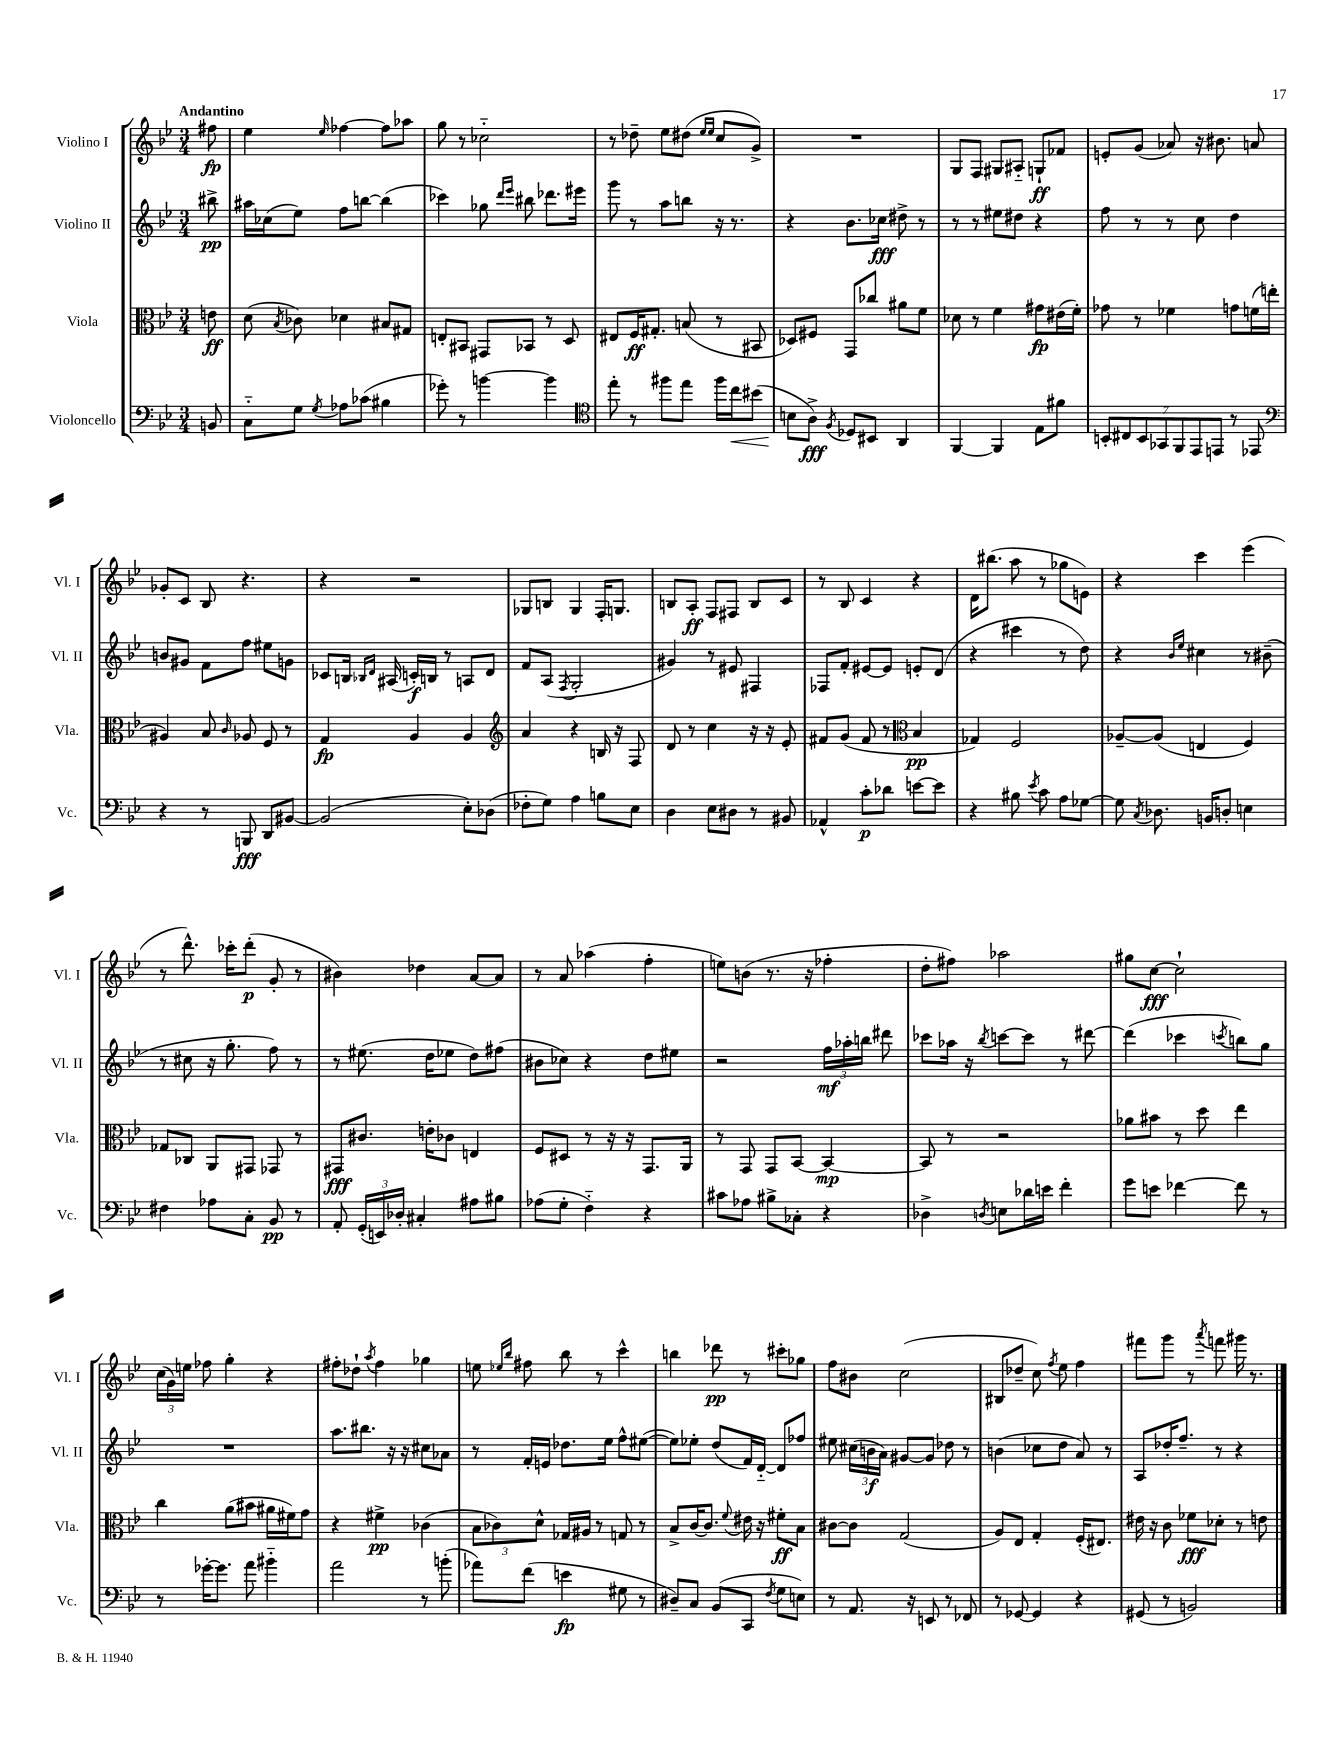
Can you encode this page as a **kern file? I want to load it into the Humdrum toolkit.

**kern	**dynam	**kern	**dynam	**kern	**dynam	**kern	**dynam
*part4	*part4	*part3	*part3	*part2	*part2	*part1	*part1
*staff4	*staff4	*staff3	*staff3	*staff2	*staff2	*staff1	*staff1
*I"Violoncello	*	*I"Viola	*	*I"Violino II	*	*I"Violino I	*
*I'Vc.	*	*I'Vla.	*	*I'Vl. II	*	*I'Vl. I	*
*clefF4	*	*clefC3	*	*clefG2	*	*clefG2	*
*k[b-e-]	*	*k[b-e-]	*	*k[b-e-]	*	*k[b-e-]	*
*M3/4	*	*M3/4	*	*M3/4	*	*M3/4	*
=	=	=	=	=	=	=	=
!	!	!	!	!	!	!LO:TX:a:B:t=Andantino	!
8BBn/	.	8en\	ff	8bb#X^\	pp	8ff#X\	fp
=1	=1	=1	=1	=1	=1	=1	=1
8C\L	.	(8d\	.	16aa#X\LL	.	4ee-\	.
.	.	.	.	(16cc-X\J	.	.	.
.	.	8qB-/	.	.	.	.	.
8G\J	.	8c-X\)	.	8ee-\J)	.	.	.
8qG/	.	.	.	.	.	16qqee-/	.
8A-X\L	.	4d-X\	.	8ff\L	.	[4ff-X\	.
(8c-X\J	.	.	.	[8bbn\J	.	.	.
4B#X\	.	8B#X/L	.	(4bb\]	.	8ff-\L]	.
.	.	8G#X/J	.	.	.	8aa-X\J	.
=2	=2	=2	=2	=2	=2	=2	=2
8g-X'\)	.	8En'/L	.	4ccc-X\)	.	8gg\	.
8r	.	8BB#X/J	.	.	.	8r	.
[4bn\	.	8GG#X/L	.	8gg-X\	.	2cc-X\	.
.	.	.	.	16qqddd/LL	.	.	.
.	.	.	.	16qqeee-/JJ	.	.	.
.	.	8BB-X/J	.	8bb#X\	.	.	.
4b\]	.	8r	.	8.ddd-X\L	.	.	.
.	.	8D/	.	.	.	.	.
.	.	.	.	16eee#X\Jk	.	.	.
=3	=3	=3	=3	=3	=3	=3	=3
*clefC4	*	*	*	*	*	*	*
8ee-'\	.	8E#X/L	.	8ggg\	.	8r	.
8r	.	16F/K	ff	8r	.	8dd-X~\	.
.	.	8.G#X'/J	.	.	.	.	.
8ff#X\L	.	.	.	8aa\L	.	8ee-\L	.
8ee-\J	.	(8Bn/	.	8bbn\J	.	(8dd#X\J	.
.	.	.	.	.	.	16qqee-/LL	.
.	.	.	.	.	.	16qqee-/JJ	.
16ff#\LL	.	8r	.	16r	.	8cc/L	.
!	!LO:HP:b	!	!	!	!	!	!
16cc\J	<	.	.	8.r	.	.	.
(8b#X\J	.	8BB#X/	.	.	.	8g^/J)	.
=4	=4	=4	=4	=4	=4	=4	=4
8Bn\L	.	8D-X/L)	.	4r	.	2.r	.
8A^\J)	[ fff	8F#X/J	.	.	.	.	.
8qF/	.	.	.	.	.	.	.
8D-X/L	.	8GG/L	.	8.b-\L	.	.	.
8BB#X/J	.	8cc-X/J	.	.	.	.	.
.	.	.	.	16cc-X\Jk	fff	.	.
4AA/	.	8a#X\L	.	8dd#X^\	.	.	.
.	.	8f\J	.	8r	.	.	.
=5	=5	=5	=5	=5	=5	=5	=5
[4FF/	.	8d-X\	.	8r	.	8G/L	.
.	.	8r	.	8r	.	8F/J	.
4FF/]	.	4f\	.	8ee#X\L	.	8G#X/L	.
.	.	.	.	8dd#X\J	.	8A#X/J	.
8E-\L	.	8g#X\L	fp	4r	.	8Gn`/L	ff
8f#X\J	.	(16e#X\L	.	.	.	8f-X/J	.
.	.	16f'\JJ)	.	.	.	.	.
=6	=6	=6	=6	=6	=6	=6	=6
14BBn'/L	.	8g-X\	.	8ff\	.	8en'/L	.
14C#X/	.	.	.	.	.	.	.
.	.	8r	.	8r	.	(8g/J	.
14BB/	.	.	.	.	.	.	.
14GG-X/	.	.	.	.	.	.	.
.	.	4f-X\	.	8r	.	8a-X/)	.
14FF/	.	.	.	.	.	.	.
14EE-/	.	.	.	.	.	.	.
.	.	.	.	8cc\	.	16r	.
14EEn/J	.	.	.	.	.	.	.
.	.	.	.	.	.	8.b#X\	.
8r	.	8gn\L	.	4dd\	.	.	.
8EE-X/	.	(16fn\L	.	.	.	8an/	.
.	.	16een'\JJ	.	.	.	.	.
!!LO:LB:g=z
=7	=7	=7	=7	=7	=7	=7	=7
*clefF4	*	*	*	*	*	*	*
4r	.	4A#X/)	.	8bn/L	.	8g-X'/L	.
.	.	.	.	8g#X/J	.	8c/J	.
8r	.	8B-/	.	8f\L	.	8B-/	.
.	.	16qqc/	.	.	.	.	.
8BBBn/	fff	8A-X/	.	8ff\J	.	4.r	.
8DD/L	.	8F/	.	8ee#X\L	.	.	.
[8BB#X/J	.	8r	.	8gn\J	.	.	.
=8	=8	=8	=8	=8	=8	=8	=8
(2BB#/]	.	4G/	fp	8c-X/L	.	4r	.
.	.	.	.	16Bn/Jk	.	.	.
.	.	.	.	16qqB-X/LL	.	.	.
.	.	.	.	16qqd/JJ	.	.	.
.	.	.	.	(16A#X/	.	.	.
.	.	4A/	.	16cn'/LL)	f	2r	.
.	.	.	.	16Bn/JJ	.	.	.
.	.	.	.	8r	.	.	.
8E-'\L)	.	4A/	.	8An/L	.	.	.
(8D-X\J	.	.	.	8d/J	.	.	.
=9	=9	=9	=9	=9	=9	=9	=9
*	*	*clefG2	*	*	*	*	*
8F-X'\L	.	4a/	.	8f/L	.	8G-X/L	.
8G\J)	.	.	.	(8A/J	.	8Bn/J	.
.	.	.	.	8qF/	.	.	.
4A\	.	4r	.	2G'/	.	4G-/	.
8Bn\L	.	16Bn/	.	.	.	16F'/KL	.
.	.	16r	.	.	.	8.Gn/J	.
8E-\J	.	8F/	.	.	.	.	.
=10	=10	=10	=10	=10	=10	=10	=10
4D\	.	8d/	.	4g#X/)	.	8Bn/L	.
.	.	8r	.	.	.	8A'/J	ff
8E-\L	.	4cc\	.	8r	.	8F/L	.
8D#X\J	.	.	.	8e#X/	.	8F#X/J	.
8r	.	16r	.	4F#X/	.	8B/L	.
.	.	16r	.	.	.	.	.
8BB#X/	.	8e-'/	.	.	.	8c/J	.
=11	=11	=11	=11	=11	=11	=11	=11
4AA-X^^/	.	8f#X/L	.	8F-X/L	.	8r	.
.	.	(8g/J	.	8f'/J	.	8B-/	.
8c'\L	p	8f#/	.	[8e#X/L	.	4c/	.
8d-X\J	.	8r	.	8e#/J]	.	.	.
*	*	*clefC3	*	*	*	*	*
[8en\L	.	4B-/	pp	8en'/L	.	4r	.
8e\J]	.	.	.	(8d/J	.	.	.
=12	=12	=12	=12	=12	=12	=12	=12
4r	.	4G-X/)	.	4r	.	16d\KL	.
.	.	.	.	.	.	(8.bb#X\J	.
8B#X\	.	2F/	.	4ccc#X\	.	8aa\	.
8qe-/	.	.	.	.	.	.	.
8c\	.	.	.	.	.	8r	.
8A\L	.	.	.	8r	.	8gg-X\L	.
[8G-X\J	.	.	.	8dd\)	.	8en\J)	.
=13	=13	=13	=13	=13	=13	=13	=13
8G-\]	.	[8A-X~/L	.	4r	.	4r	.
8qC/	.	.	.	.	.	.	.
8.D-X\	.	(8A-/J]	.	.	.	.	.
.	.	.	.	16qqb-/LL	.	.	.
.	.	.	.	16qqee-/JJ	.	.	.
.	.	4En/	.	4cc#X\	.	4ccc\	.
16BBn/KL	.	.	.	.	.	.	.
8Dn'/J	.	.	.	.	.	.	.
4En\	.	4F/)	.	8r	.	(4eee-\	.
.	.	.	.	(8b#X~\	.	.	.
!!LO:LB:g=z
=14	=14	=14	=14	=14	=14	=14	=14
4F#X\	.	8G-X/L	.	8r	.	8r	.
.	.	8C-X/J	.	8cc#X\	.	8.ddd^^\)	.
8A-X\L	.	8AA/L	.	16r	.	.	.
.	.	.	.	8.gg'\	.	16ccc-X'\KL	.
8C'\J	.	8GG#X/J	.	.	.	(8ddd'\J	p
8BB-/	pp	8GG-X/	.	8ff\)	.	8g'/	.
8r	.	8r	.	8r	.	8r	.
=15	=15	=15	=15	=15	=15	=15	=15
8AA'/	.	8GG#X/L	fff	8r	.	4b#X\)	.
(24GG'/LL	.	8.c#X/J	.	(8.ee#X\	.	.	.
24EEn/)	.	.	.	.	.	.	.
24D-X'/JJ	.	.	.	.	.	.	.
4C#X'/	.	.	.	.	.	4dd-X\	.
.	.	16en'\KL	.	16dd\KL	.	.	.
.	.	8c-X\J	.	8ee-X\J	.	.	.
8A#X\L	.	4En/	.	8dd\L)	.	[8a/L	.
8B#X\J	.	.	.	(8ff#X\J	.	8a/J]	.
=16	=16	=16	=16	=16	=16	=16	=16
(8A-X\L	.	8F/L	.	8b#X\L	.	8r	.
8G'\J	.	8D#X/J	.	8cc-X\J)	.	8a/	.
4F\)	.	8r	.	4r	.	(4aa-X\	.
.	.	16r	.	.	.	.	.
.	.	16r	.	.	.	.	.
4r	.	8.GG/L	.	8dd\L	.	4ff'\	.
.	.	.	.	8ee#X\J	.	.	.
.	.	16AA/Jk	.	.	.	.	.
=17	=17	=17	=17	=17	=17	=17	=17
8c#X\L	.	8r	.	2r	.	8een\L)	.
8A-X\J	.	8GG/	.	.	.	(8bn\J	.
8B#X^\L	.	8GG/L	.	.	.	8.r	.
8C-X'\J	.	[8BB-/J	.	.	.	.	.
.	.	.	.	.	.	16r	.
4r	.	4BB-/_	mp	24ff\LL	mf	4ff-X'\	.
.	.	.	.	24aa-X'\	.	.	.
.	.	.	.	24bbn\JJ	.	.	.
.	.	.	.	8ddd#X\	.	.	.
=18	=18	=18	=18	=18	=18	=18	=18
4D-X^\	.	8BB-/]	.	8ccc-X\L	.	8dd'\L	.
.	.	8r	.	16aa-X\Jk	.	8ff#X\J)	.
.	.	.	.	16r	.	.	.
8qDn/	.	.	.	8qbb-/	.	.	.
8En\L	.	2r	.	[8cccn\L	.	2aa-X\	.
16d-X\L	.	.	.	8ccc\J]	.	.	.
16en\JJ	.	.	.	.	.	.	.
4f'\	.	.	.	8r	.	.	.
.	.	.	.	[8ddd#X\	.	.	.
=19	=19	=19	=19	=19	=19	=19	=19
8g\L	.	8a-X\L	.	(4ddd#\]	.	8gg#X\L	.
8en\J	.	8b#X\J	.	.	.	[8cc\J	fff
[4f-X\	.	8r	.	4ccc-X\	.	2cc`\]	.
.	.	8dd\	.	.	.	.	.
.	.	.	.	8qcccn/	.	.	.
8f-\]	.	4ee-\	.	8bbn\L)	.	.	.
8r	.	.	.	8gg\J	.	.	.
!!LO:LB:g=z
=20	=20	=20	=20	=20	=20	=20	=20
8r	.	4cc\	.	2.r	.	(24cc\LL	.
.	.	.	.	.	.	24g\)	.
.	.	.	.	.	.	24een\JJ	.
[16g-X'\KL	.	.	.	.	.	8ff-X\	.
8.g-\J]	.	.	.	.	.	.	.
.	.	(8a\L	.	.	.	4gg'\	.
8a\	.	8b#X\J	.	.	.	.	.
4b#X\	.	16a#X\LL	.	.	.	4r	.
.	.	16f#X\J)	.	.	.	.	.
.	.	8g\J	.	.	.	.	.
=21	=21	=21	=21	=21	=21	=21	=21
2a\	.	4r	.	8.aa\L	.	8ff#X'\L	.
.	.	.	.	.	.	8dd-X`\J	.
.	.	.	.	8.bb#X\J	.	.	.
.	.	.	.	.	.	8qaa/	.
.	.	4f#X^\	pp	.	.	4ff#\	.
.	.	.	.	16r	.	.	.
.	.	.	.	16r	.	.	.
8r	.	(4c-X\	.	8cc#X\L	.	4gg-X\	.
(8bn'\	.	.	.	8a-X\J	.	.	.
=22	=22	=22	=22	=22	=22	=22	=22
8a-X\L)	.	12B-\L	.	8r	.	8een\	.
.	.	12c-X\)	.	.	.	.	.
.	.	.	.	.	.	16qqee-X/LL	.
.	.	.	.	.	.	16qqbb-/JJ	.
(8f\J	.	.	.	16f'/LL	.	8ff#X\	.
.	.	12d^^\J	.	.	.	.	.
.	.	.	.	16en/JJ	.	.	.
4en\	fp	16G-X/LL	.	8.dd-X\L	.	8bb-\	.
.	.	16A#X/JJ	.	.	.	.	.
.	.	8r	.	.	.	8r	.
.	.	.	.	16ee-\Jk	.	.	.
8G#X\	.	8Gn/	.	8ff^^\L	.	4ccc^^\	.
8r	.	8r	.	([8ee#X\J	.	.	.
=23	=23	=23	=23	=23	=23	=23	=23
8D#X~/L)	.	8B-^/L	.	8ee#\L])	.	4bbn\	.
8C/J	.	[16c/K	.	8ee-X'\J	.	.	.
.	.	8.c/J]	.	.	.	.	.
(8BB-/L	.	.	.	(8dd/L	.	8ddd-X\	pp
.	.	8qqf/	.	.	.	.	.
8CC/J	.	16e#X\	.	16f/L)	.	8r	.
.	.	16r	.	[16d/JJ	.	.	.
8qF/	.	.	.	.	.	.	.
8G\L	.	8f#X'\L	ff	8d/L]	.	8ccc#X'\L	.
8En\J)	.	8B-\J	.	8ff-X/J	.	8gg-X\J	.
=24	=24	=24	=24	=24	=24	=24	=24
8r	.	[8c#X\L	.	8ee#X\	.	8ff\L	.
8.AA/	.	8c#\J]	.	(24cc#X\LL	.	8b#X\J	.
.	.	.	.	24bn\	f	.	.
.	.	.	.	24a\JJ)	.	.	.
.	.	(2G/	.	[8g#X/L	.	(2cc\	.
16r	.	.	.	.	.	.	.
8EEn/	.	.	.	8g#/J]	.	.	.
8r	.	.	.	8dd-X\	.	.	.
8FF-X/	.	.	.	8r	.	.	.
=25	=25	=25	=25	=25	=25	=25	=25
8r	.	8A/L)	.	(4bn\	.	8B#X/L	.
[8GG-X/	.	8E-/J	.	.	.	8dd-X~/J	.
4GG-/]	.	4G'/	.	8cc-X\L	.	8cc\)	.
.	.	.	.	.	.	8qff/	.
.	.	.	.	8dd\J	.	8ee-\	.
4r	.	(16F'/KL	.	8a/)	.	4ff\	.
.	.	8.E#X/J)	.	.	.	.	.
.	.	.	.	8r	.	.	.
=26	=26	=26	=26	=26	=26	=26	=26
(8GG#X/	.	16e#X\	.	8A/L	.	8fff#X\L	.
.	.	16r	.	.	.	.	.
8r	.	8c\	.	16dd-X'/K	.	8ggg\J	.
.	.	.	.	8.ff~/J	.	.	.
2BBn/)	.	8f-X\L	fff	.	.	8r	.
.	.	.	.	.	.	8qaaa/	.
.	.	8d-X'\J	.	8r	.	8fffn\	.
.	.	8r	.	4r	.	16ggg#X\	.
.	.	.	.	.	.	8.r	.
.	.	8en\	.	.	.	.	.
==	==	==	==	==	==	==	==
*-	*-	*-	*-	*-	*-	*-	*-
